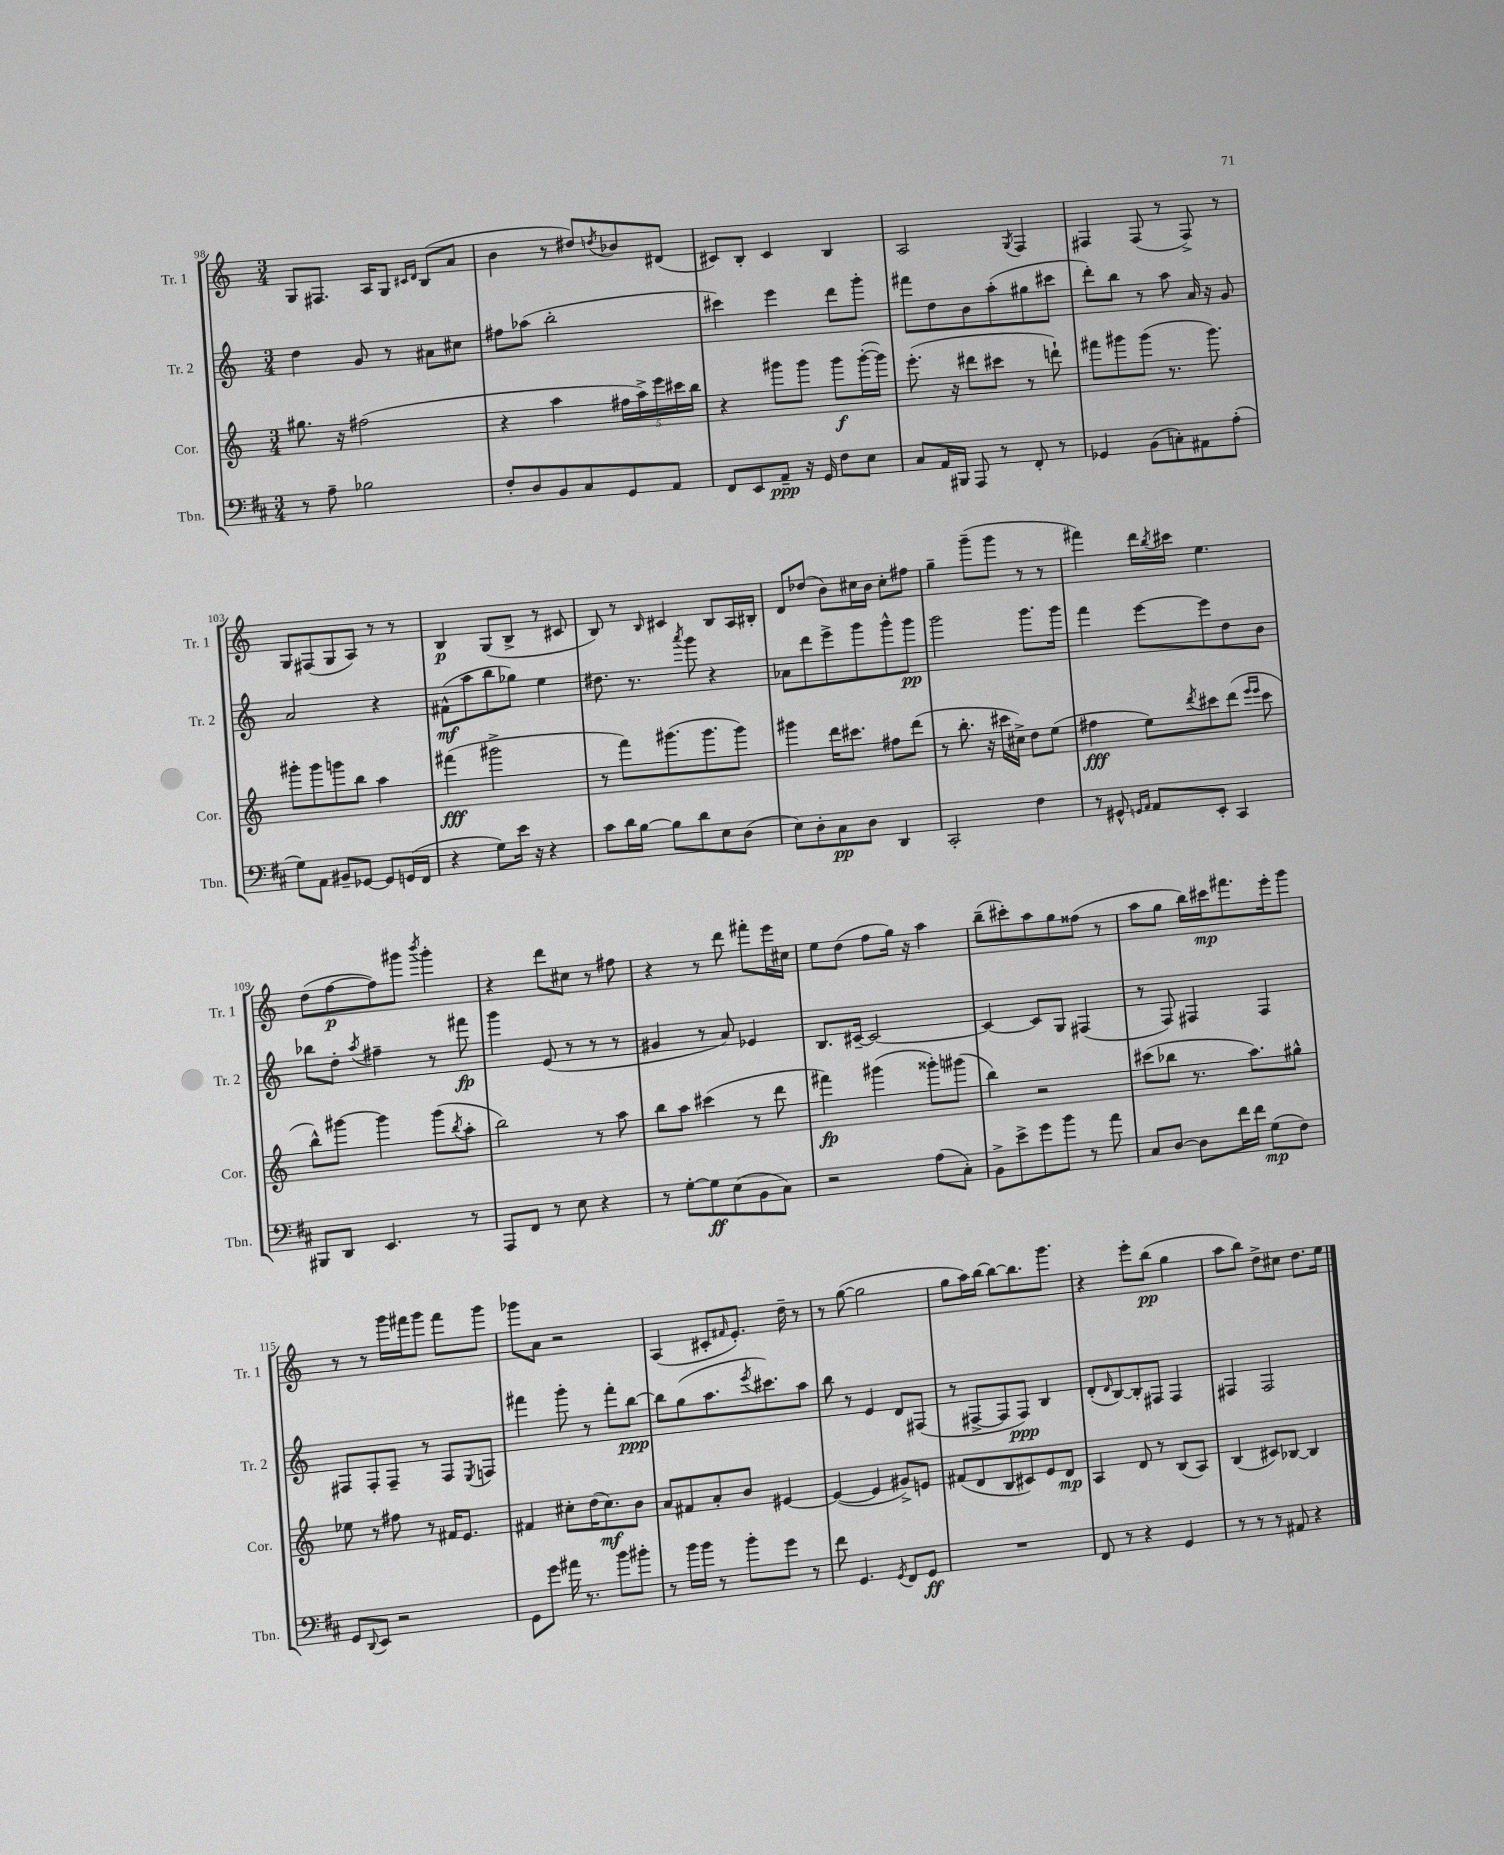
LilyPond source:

<<
\new StaffGroup <<
\new Staff = "s0" \with { instrumentName = "Tr. 1" shortInstrumentName = "Tr. 1" } {
    \clef treble \key c \major \numericTimeSignature \time 3/4
    g8 fis8. a16 g8 \grace { cis'16 d'16 } b8( a'8 |
    b'4 r8 dis''8) \acciaccatura { d''8 } bes'8 dis'8( |
    cis'8) b8-. cis'4 b4 |
    a2 \acciaccatura { g8 } f4 |
    fis4 fis8( r8 fis8->) r8 |
    g8 fis8( g8 a8) r8 r8 |
    b4\p g8( b8-> r8 cis'8 |
    b8) r8 \grace { b16 } cis'4 b8 a16 bis16-. |
    d'8 des''8( b'8) cis''16 b'16 cis''8-. fis''8 |
    g''4-- g'''8--( g'''8 r8 r8 |
    fis'''4) d'''16 \acciaccatura { b''8 } cis'''16 e''4. |
    d''8( f''8~\p f''8) gis'''8 \acciaccatura { b'''8 } gis'''4-. |
    r4 d'''8 cis''8 r8 fis''8 |
    r4 r8 d'''8 fis'''8-. e'''16 cis''16 |
    e''8 d''8( f''8 g''16) r16 a''4 |
    b''8--( cis'''8-.) a''8 g''8 fisis''8( r8 |
    a''8 g''8 b''16) cis'''16\mp fis'''8. e'''16-. g'''8 |
    r8 r8 g'''16 fis'''16 g'''8 fis'''8 g'''8 |
    ges'''8 a'8 r2 |
    a4( cis'8-. \grace { fis'16 } e'8.-.) d''16-- r8 |
    r8 g''8~( g''2 |
    g''8 a''16) b''16~ b''8~ b''8. g'''8. |
    r4 e'''8-. b''8\pp( g''4 |
    a''8 b''8) d''8-> cis''8 d''8. e''16 \bar "|." |
}
\new Staff = "s1" \with { instrumentName = "Tr. 2" shortInstrumentName = "Tr. 2" } {
    \clef treble \key c \major \numericTimeSignature \time 3/4
    d''4 g'8 r8 ais'8 cis''8 |
    fis''8 aes''8( b''2-. |
    cis'''4) e'''4 d'''8 g'''8-. |
    fis'''8 d''8 b'8 a''8-.( gis''8 cis'''8 |
    d'''8-.) b''8 r8 a''8 a'16 r16 g'8 |
    a'2 r4 |
    fis'8-^\mf( a''8 b''8 ges''8) e''4 |
    dis''8. r8. \acciaccatura { a'''8 } g'''8 r4 |
    aes'8 d'''8 e'''8-> g'''8 g'''8-^ g'''8\pp |
    g'''2 g'''8. g'''16 |
    f'''4 e'''8~ e'''8 d''8 b'8 |
    bes''8 d''8-. \acciaccatura { a''8 } fis''4-- r8 fis'''8\fp |
    g'''4 e'8( r8 r8 r8 |
    gis'4 r8 a'8) ees'4 |
    b8. cis'16~-- cis'2~ |
    cis'4~ cis'8 g8 fis4( |
    r8 f8) fis4 fis4 |
    fis8 fis8-. fis8-- r8 fis8 \acciaccatura { e8 } f8 |
    fis'''4 g'''8-. r8 fis'''8-. b''8~\ppp |
    b''8 g''8( a''8. \acciaccatura { e'''8 } cis'''8.) a''8 |
    b''8 r8 e'4 d'8 fis8( |
    r8 fis8~-> fis8 fis8\ppp) b4 |
    d'8-.( \grace { d'16 } b8~) b8-. fis8 fis4 |
    fis4 fis2 \bar "|." |
}
\new Staff = "s2" \with { instrumentName = "Cor." shortInstrumentName = "Cor." } {
    \clef treble \key c \major \numericTimeSignature \time 3/4
    gis''8. r16 fis''2( |
    r4 a''4 \tuplet 5/4 { fis''16 a''16->) e'''16 cis'''16 b''16 } |
    r4 gis'''8 gis'''8 gis'''8\f gis'''16~-.( gis'''16) |
    e'''8.-.( r16 dis'''8 cis'''8 r8 d'''8-!) |
    fis'''8 gis'''8 gis'''8( r8. gis'''8.) |
    gis'''8-. gis'''8 g'''8 b''8 a''4 |
    fis'''4\fff( gis'''2-> |
    r8 f'''8) gis'''8.( gis'''8. gis'''8) |
    gis'''4 d'''16 cis'''8. fis''8 d'''8( |
    r8 b''8.-. r16 cis'''16 cis''16->) d''8 e''8( |
    fis''4\fff e''8) \acciaccatura { d'''8 } cis'''8 d'''8( \grace { e'''16 e'''16 } cis'''8 |
    b''8-^) gis'''8~ gis'''4 gis'''8( \acciaccatura { b''8 } a''8-. |
    b''2) r8 a''8 |
    b''8 a''8 cis'''4( r8 d'''8 |
    fis'''4\fp) gis'''4( gisis'''8-.) gis'''8( |
    b''4) r2 |
    cis'''8( bes''8 r8. a''8.) gis''8-^ |
    ees''8 r8 fis''8 r8 fis'16 e'8. |
    fis'4 cis''8-. d''16( cis''8.\mf) b'8 |
    a'8 fis'8 a'8-. b'8 eis'4~ |
    eis'4~( eis'4 gis'8->) e'8 |
    fis'8( d'8 b8 cis'8) e'8 d'8\mp |
    a4 d'8 r8 b8( a8) |
    b4( cis'8) bes8~ bes4 \bar "|." |
}
\new Staff = "s3" \with { instrumentName = "Tbn." shortInstrumentName = "Tbn." } {
    \clef bass \key d \major \numericTimeSignature \time 3/4
    r8 a8-- bes2 |
    fis8-. d8 b,8 cis8 g,8 a,8 |
    fis,8 e,8 a,8--\ppp r16 g,16 fis8 e8 |
    cis8 a,16 bis,,16 a,,8 r8 fis,8-. r8 |
    ges,4 b,8( c8-.) ais,8 a8-.( |
    g8) a,8 bis,8-- ges,8~ ges,8 g,16( fis,16 |
    r4 g8) e'16 r16 r4 |
    cis'8 d'16 b16~ b8 d'8 e8 d8( |
    e8) d8-. cis8\pp d8 d,4 |
    cis,2-. fis4 |
    r8 gis,8-^ \grace { g,16 a,16 } a,8 e,8-. cis,4 |
    bis,,8 d,8 e,4. r8 |
    a,,8 fis,8 r8 e8 r4 |
    r8 g8~-. g8\ff e8( b,8 cis8) |
    r2 a8( cis8-.) |
    b,8-> e'8-> g'8 b'8 r8 a'8 |
    cis8 d8~ d8 fis'16 fis'16 g8\mp( fis8) |
    g,8 \appoggiatura { d,8 } e,8 r2 |
    g,8 g'8 ais'16 r8. b'8 bis'8-. |
    r8 b'16 b'16 r8 b'8-. g'8 r8 |
    fis'8 g,4. \acciaccatura { g,8 } fis,8 g,8\ff |
    R2. |
    fis,8 r8 r4 g,4 |
    r8 r8 r8 ais,8 r4 \bar "|." |
}
>>
>>
\layout { \context { \Score currentBarNumber = #98 } }
